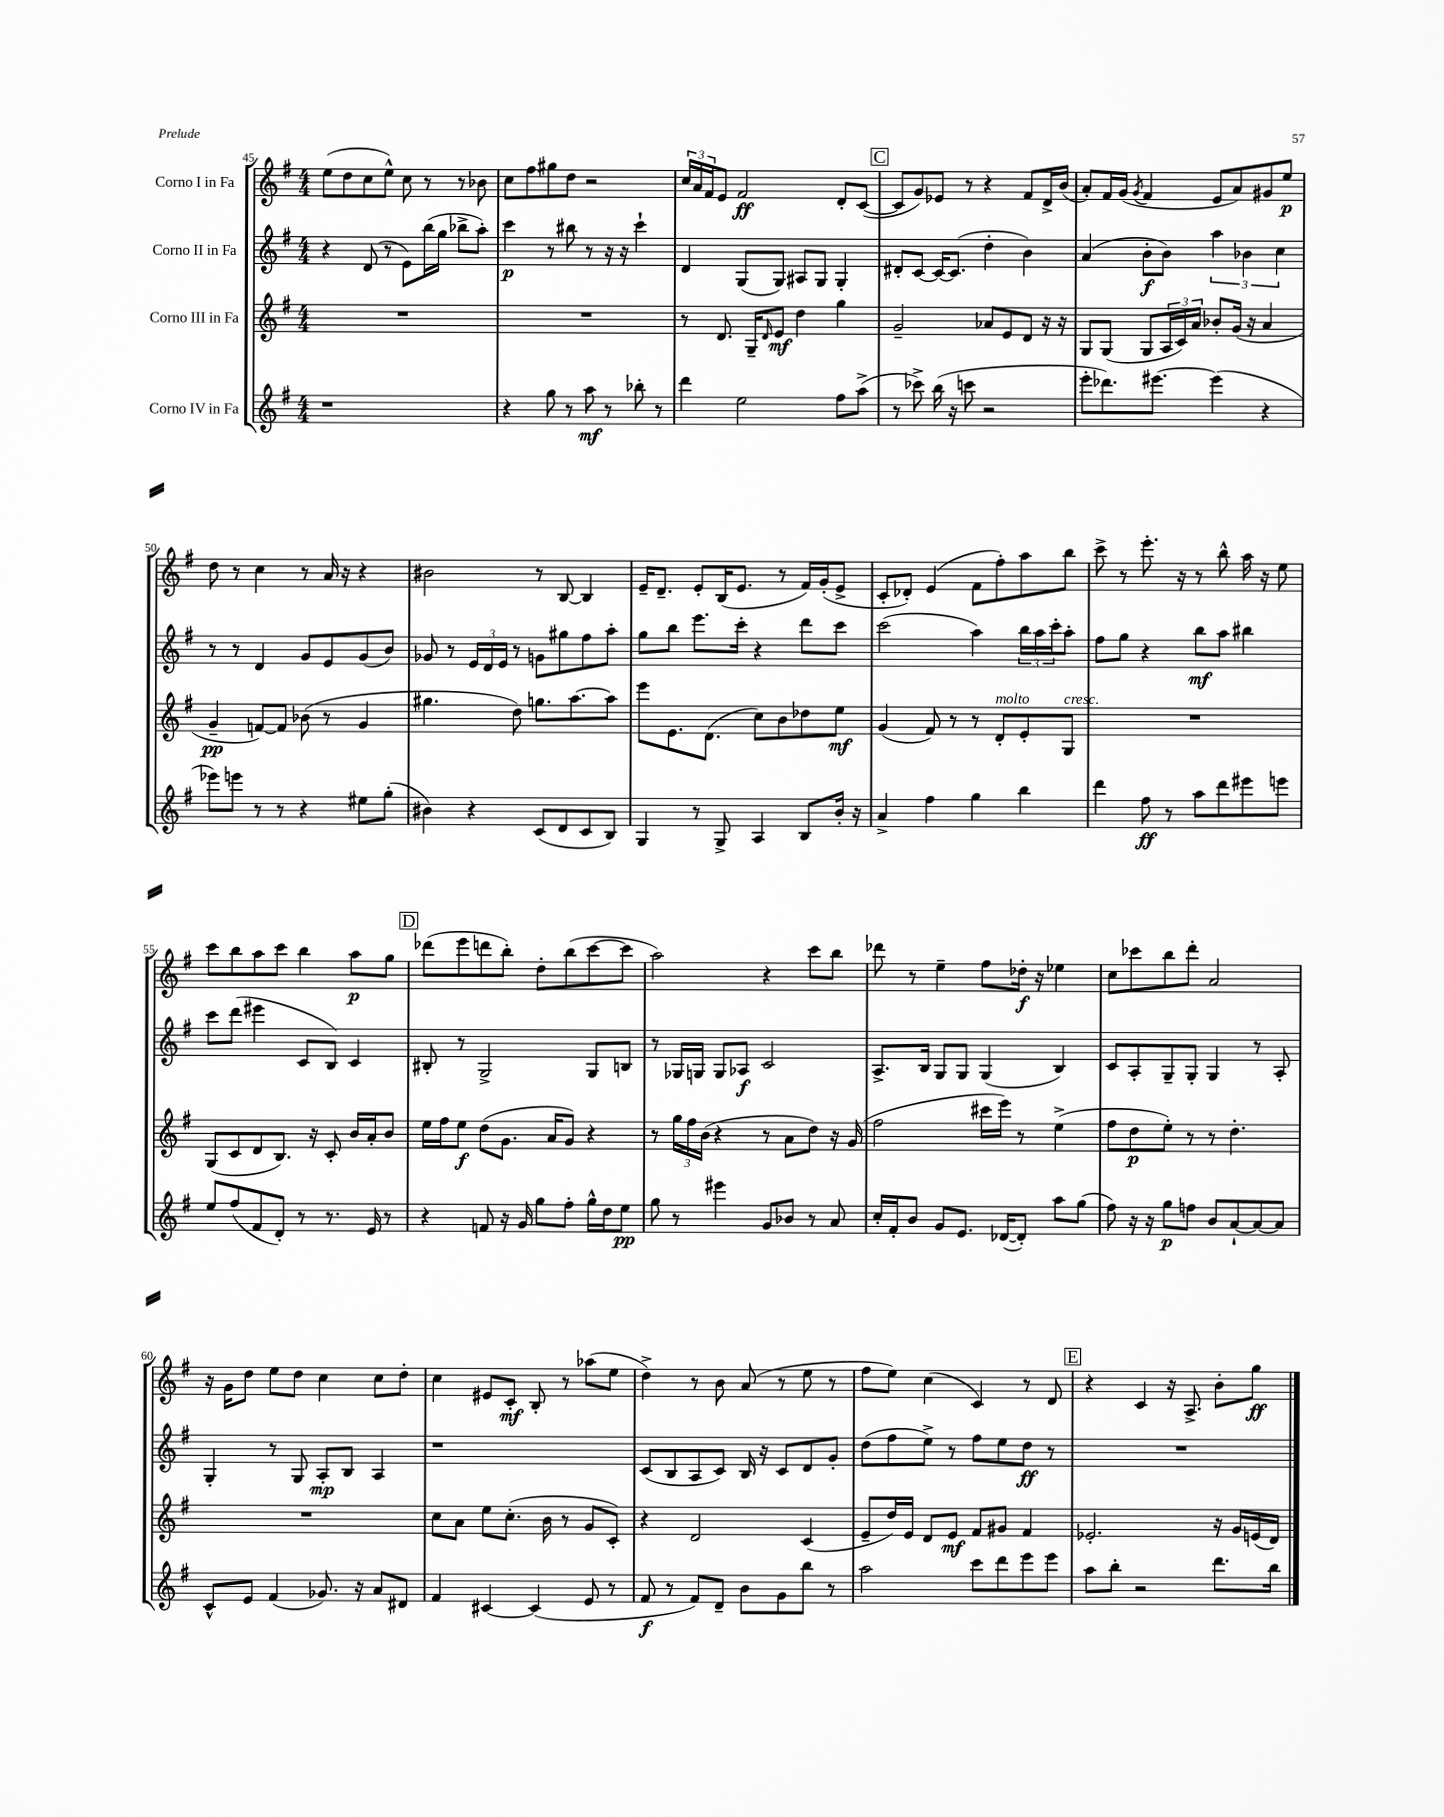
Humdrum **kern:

**kern	**kern	**kern	**kern
*staff4	*staff3	*staff2	*staff1
*clefG2	*clefG2	*clefG2	*clefG2
*k[f#]	*k[f#]	*k[f#]	*k[f#]
*M4/4	*M4/4	*M4/4	*M4/4
1r	1r	4r	(8ee
.	.	.	8dd
.	.	(8d	8cc
.	.	8r	8ee^^)
.	.	8e)	8cc
.	.	(16bb	8r
.	.	16gg	.
.	.	8bb-^	8r
.	.	8aa')	8b-
=	=	=	=
4r	1r	4ccc	8cc
.	.	.	8ff#
8gg	.	8r	8gg#
8r	.	8bb#	8dd
8aa	.	8r	2r
8r	.	16r	.
.	.	16r	.
8bb-'	.	4ccc`	.
8r	.	.	.
=	=	=	=
4ddd	8r	4d	24cc
.	.	.	24a
.	.	.	24f#
.	8.d	.	8e
2ee	.	(8G	2f#
.	16G~	.	.
.	16qqd	.	.
.	8e	8G)	.
.	4dd	8A#	.
.	.	8G	.
8ff#	4gg	4G'	8d'
(8aa^	.	.	([8c
=	=	=	=
8r	2g~	8d#'	8c]
8ccc-^)	.	[8c	8g)
(16bb	.	16c_	8e-
16r	.	(8.c]	.
8ccc	.	.	8r
2r	8a-	4dd'	4r
.	8e	.	.
.	8d	4b)	8f#
.	16r	.	16d^
.	16r	.	(16b
=	=	=	=
8eee'	8G	(4a	8a')
8.ddd-)	(8G	.	16f#
.	.	.	(16g
.	.	.	8qg
.	8G	8b'	4f#
[8.eee#	.	.	.
.	24A	8b)	.
.	24c)	.	.
.	24a	.	.
(4eee#]	8b-'	6aa	8e
.	(16g	.	8a)
.	.	6b-	.
.	16r	.	.
4r	4a	.	8g#
.	.	6cc	.
.	.	.	8ee
=	=	=	=
8eee-)	4g~	8r	8dd
8eee	.	8r	8r
8r	[8f)	4d	4cc
8r	8f]	.	.
4r	(8b-	8g	8r
.	8r	8e	16a
.	.	.	16r
8ee#	4g	(8g	4r
(8gg'	.	8b)	.
=	=	=	=
4b#)	4.gg#	8g-	2b#
.	.	8r	.
4r	.	24e	.
.	.	24d	.
.	.	24e	.
.	8dd)	8r	.
(8c	8.gg	8g	8r
8d	.	8gg#	[8B
.	[8.aa	.	.
8c	.	8ff#	4B]
8B)	8aa]	8aa'	.
=	=	=	=
4G	8eee	8gg	16e~
.	.	.	8.d~
.	8.e	8bb	.
8r	.	8.eee	8e'
.	(8.d	.	.
8G^	.	.	(16B
.	.	16ccc'	8.e
4A	8cc)	4r	.
.	8b	.	8r
8B	8dd-	8ddd	16f#)
.	.	.	(16g'
16b'	8ee	8ccc	8e^
16r	.	.	.
=	=	=	=
4a^	(4g	(2ccc	8c'
.	.	.	8d-')
4ff#	8f#)	.	(4e
.	8r	.	.
4gg	8r	4aa)	8f#
.	8d'	.	8ff#')
4bb	8e'	24bb	8aa
.	.	24aa	.
.	.	24ccc'	.
.	8G	8aa'	8bb
=	=	=	=
4ddd	1r	8ff#	8ccc^
.	.	8gg	8r
8ff#	.	4r	8.eee'
8r	.	.	.
.	.	.	16r
8aa	.	8bb	8r
8ddd	.	8aa	8bb^^
8eee#	.	4bb#	16aa
.	.	.	16r
8eee	.	.	8ee
=	=	=	=
8ee	(8G	8ccc	8ccc
(8ff#	8c	(8ddd	8bb
8f#	8d	4eee#	8aa
8d')	8.B)	.	8ccc
8r	.	8c	4bb
.	16r	.	.
8.r	8c'	8B)	.
.	16b	4c	8aa
16e	16a'	.	.
8r	8b	.	8gg
=	=	=	=
4r	16ee	8B#'	(8ddd-
.	16ff#	.	.
.	8ee	8r	8eee
8f	(8dd	2G^	8ddd
16r	8.g	.	8bb')
16g	.	.	.
8gg	.	.	8dd'
.	16a	.	.
8ff#'	8g)	.	(8bb
16gg^^	4r	8G	[8ccc
16dd	.	.	.
8ee	.	8B	8ccc]
=	=	=	=
8gg	8r	8r	2aa)
8r	24gg	16G-	.
.	24ff#	.	.
.	.	16G	.
.	(24b	.	.
4eee#	4r	8G	.
.	.	8A-	.
8g	8r	2c	4r
8b-	8a	.	.
8r	8dd)	.	8ccc
8a	16r	.	8bb
.	(16g	.	.
=	=	=	=
16cc'	2ff#	8.A^	8ddd-
16f#'	.	.	.
8b	.	.	8r
.	.	16B	.
8g	.	8G	4ee~
8.e	.	8G	.
.	16ccc#	(4G	8ff#
([16d-	16eee)	.	.
8d-'])	8r	.	16dd-'
.	.	.	16r
8aa	(4ee^	4B)	4ee-
(8gg	.	.	.
=	=	=	=
8ff#)	8ff#	8c	8cc
16r	8dd	8A'	8ccc-
16r	.	.	.
8gg	8ee')	8G~	8bb
8ff	8r	8G'	8ddd'
8b	8r	4G	2a
[8a`	4.dd'	.	.
8a_	.	8r	.
8a]	.	8A'	.
=	=	=	=
8c^^	1r	4G'	16r
.	.	.	16g
8e	.	.	8dd
(4f#	.	8r	8ee
.	.	8G	8dd
8.g-)	.	8A'	4cc
.	.	8B	.
16r	.	.	.
8a	.	4A	8cc
8d#	.	.	8dd'
=	=	=	=
4f#	8cc	1r	4cc
.	8a	.	.
[4c#	8ee	.	8e#
.	(8.cc'	.	8c'
(4c#]	.	.	8B'
.	16b	.	.
.	8r	.	8r
8e	8g	.	(8aa-
8r	8c')	.	8ee
=	=	=	=
8f#	4r	(8c	4dd^)
8r	.	8B	.
8f#)	2d	8A	8r
8d~	.	8c)	8b
8b	.	16B	(8a
.	.	16r	.
8g	.	8c	8r
8bb	(4c	8d	8ee
8r	.	8g'	8r
=	=	=	=
2aa	8e~	(8dd	8ff#
.	16dd)	8ff#	8ee)
.	16e	.	.
.	8d	8ee^)	(4cc
.	8e	8r	.
8ccc	8f#	8ff#	4c)
8ddd	8g#	8ee	.
8eee	4f#	8dd	8r
8eee	.	8r	8d
=	=	=	=
8aa	2.e-'	1r	4r
8bb'	.	.	.
2r	.	.	4c
.	.	.	16r
.	.	.	8.A^
8.ddd	16r	.	8b'
.	16g	.	.
.	(16e	.	8gg
16bb	16d)	.	.
==	==	==	==
*-	*-	*-	*-
